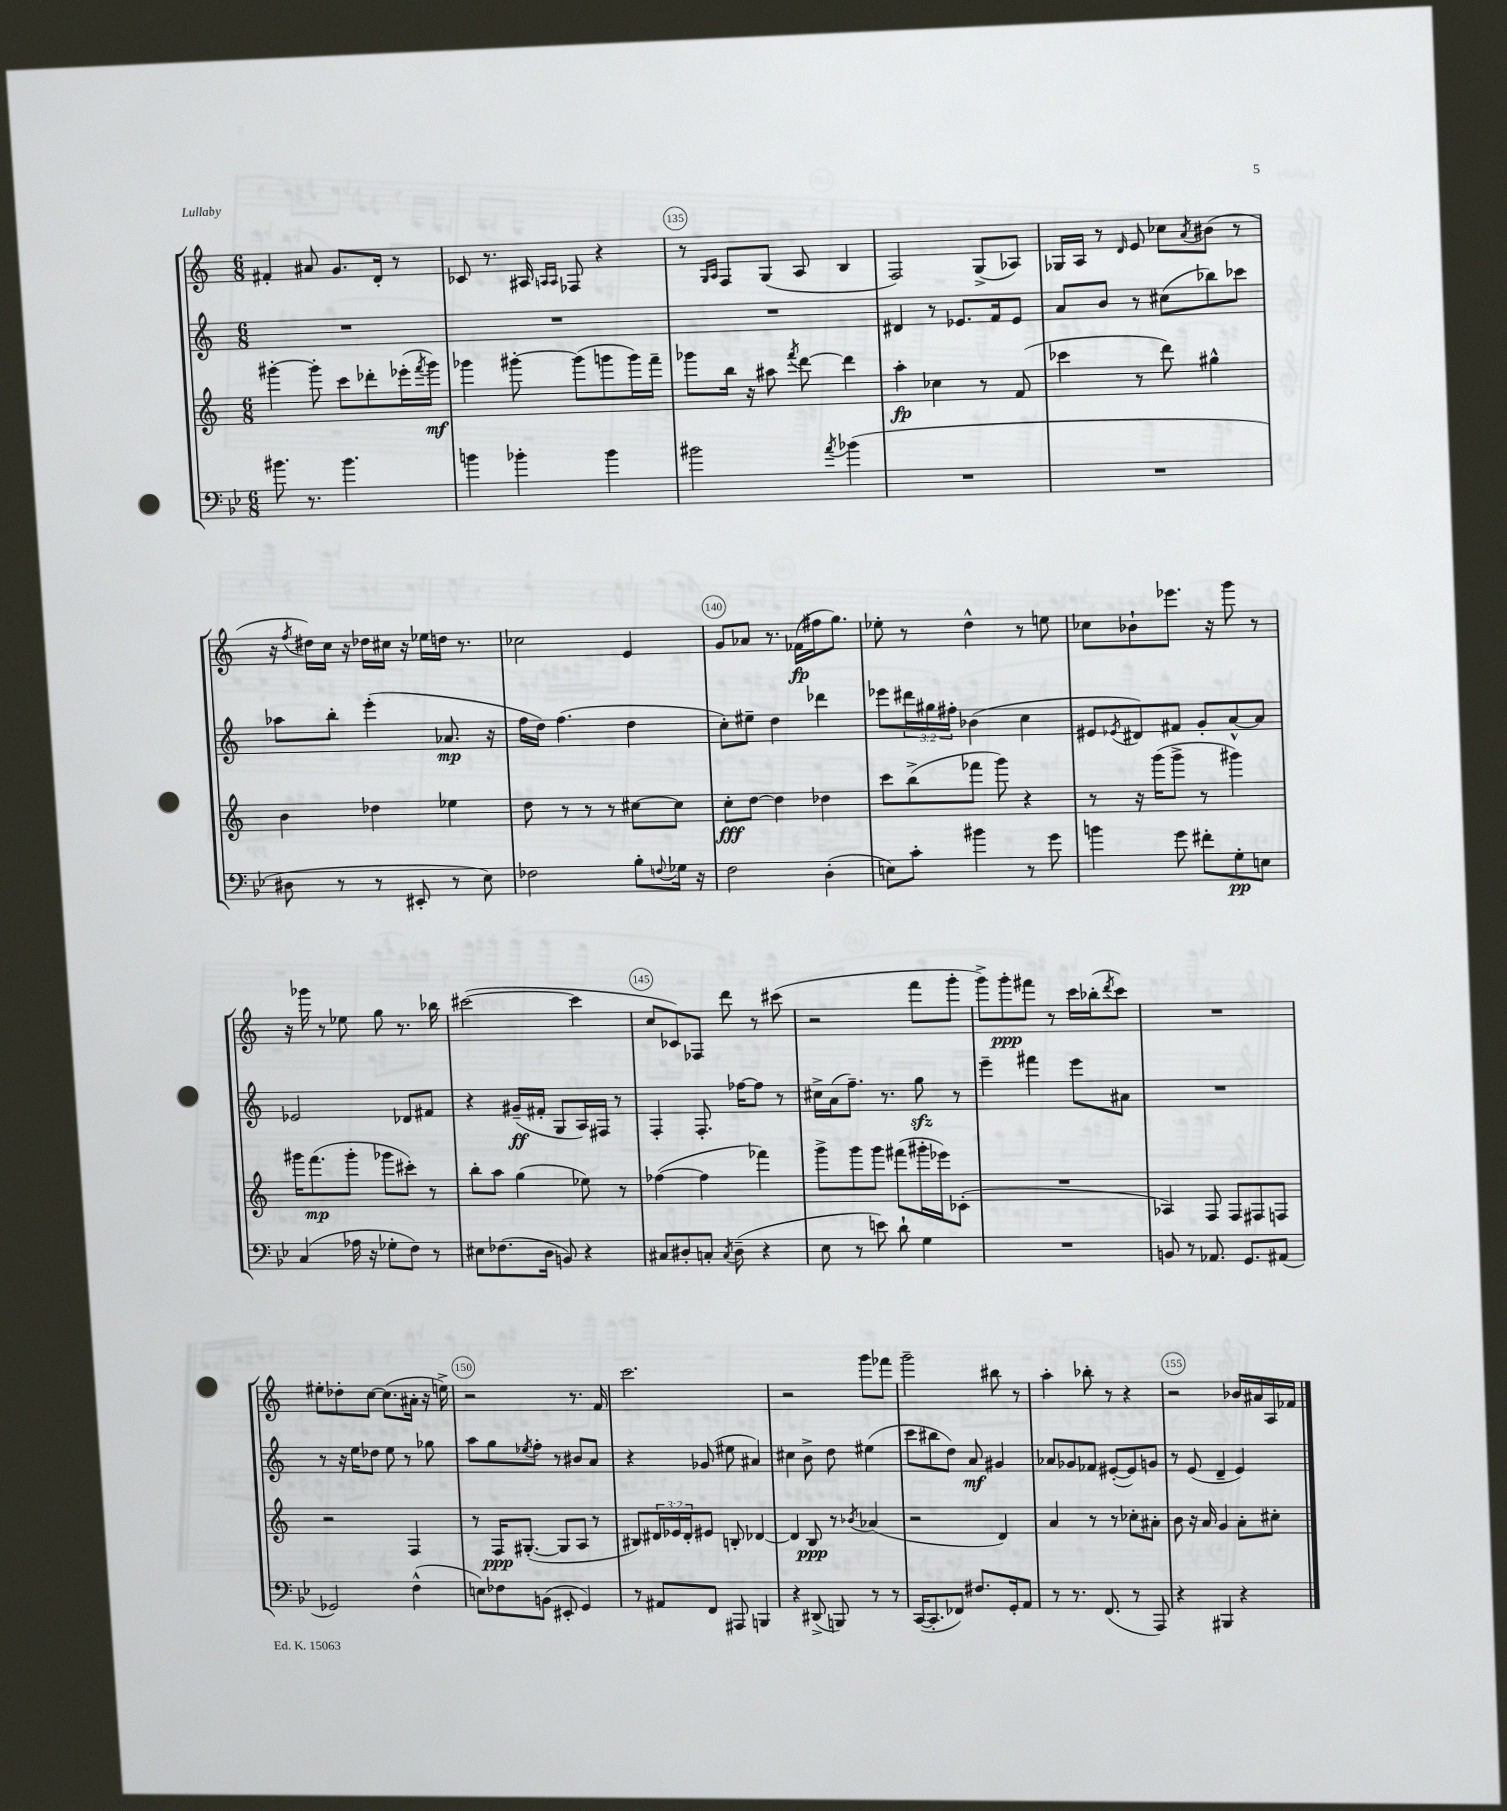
<<
\new StaffGroup <<
\new Staff = "s0" {
    \clef treble \key c \major \numericTimeSignature \time 6/8
    fis'4-. ais'8 g'8. d'16-. r8 |
    ces'8 r8. ais16 \grace { a16 a16 } fes8 r4 |
    r8 \grace { g16 a16 } f8 g8( a8 b4 |
    f2) g8->( aes8) |
    ges16 a16 r8 \grace { d'16 } e'8 ces''8 \acciaccatura { a'8 } bis'8( r8 |
    r16 \acciaccatura { f''8 } dis''16) c''16 r16 des''16 cis''16 r16 ees''16 d''16 r8. |
    ces''2 e'4 |
    g'8 aes'8 r8. fes'16\fp( fis''16 g''8.) |
    ees''8-. r8 d''4-^ r8 e''8 |
    ces''8 bes'8-! ees'''8. r16 g'''8 r8 |
    r16 ges'''16 r8 ees''8 g''8 r8. bes''16 |
    cis'''2~( cis'''4 |
    c''8 ces'8) fes8 d'''8 r8 cis'''8( |
    r2 f'''8 g'''8-. |
    g'''8->) g'''8-.\ppp fis'''8 r8 c'''16 bes''16-.( \acciaccatura { d'''8 } c'''8) |
    R2. |
    eis''8-. des''8-. c''8~ c''8.( ais'16-. r16 e''16->) |
    r2 r8. f'16 |
    c'''2. |
    r2 g'''8 fes'''8 |
    g'''2-- bis''8 r8 |
    a''4-. bes''8-. r8 r4 |
    r2 bes'16 ais'16 a16 fes'16 \bar "|." |
}
\new Staff = "s1" {
    \clef treble \key c \major \numericTimeSignature \time 6/8 \override Staff.TupletNumber.text = #tuplet-number::calc-fraction-text
    R2. |
    R2. |
    R2. |
    dis'4 r8 ees'8. f'16 ees'8 |
    a'8 b'8 r8 cis''8( bes''8) ces'''8 |
    aes''8 b''8-. e'''4-.( aes'8.\mp r16 |
    f''16 d''16) f''4.( d''4 |
    c''8-.) eis''8-- d''4 des'''4 |
    ees'''8 \tuplet 3/2 { dis'''16 gis''16 fis''16-. } bes'4( c''4 |
    eis'8 \acciaccatura { ees'8 } dis'8) fis'8 g'8-. a'8~-^ a'8 |
    ees'2 des'8 fis'8 |
    r4 gis'16--\ff( fis'16-. g8 a16) fis16 r8 |
    f4-. f8.-. fes''16~ fes''8 r8 |
    cis''16-> a'16( f''8.--) r8. g''8\sfz r8 |
    e'''4-- fis'''4 e'''8 ais'8 |
    R2. |
    r8 r16 e''16 des''8 e''8 r8 ges''8 |
    a''8 g''8 \acciaccatura { ees''8 } f''8-. r8 bis'8 a'8 |
    r4 ges'8( eis''8 ais'4) |
    cis''4 b'8-> d''8 eis''4( |
    c'''8 bis''8 d''8) a'8\mf gis'4 |
    aes'8 ges'8 fes'8 eis'8~-.( eis'8) g'8 |
    r8 e'8( d'4-- e'4) \bar "|." |
}
\new Staff = "s2" {
    \clef treble \key c \major \numericTimeSignature \time 6/8 \override Staff.TupletNumber.text = #tuplet-number::calc-fraction-text
    gis'''4~-. gis'''8-. c'''8 des'''8-. ees'''16-.( \acciaccatura { f'''8 } gis'''16\mf) |
    ges'''4 gis'''8~-. gis'''8( g'''8 g'''16) f'''16-- |
    ges'''8 b''16 r16 ais''8 \acciaccatura { f'''8 } d'''8~ d'''4 |
    a''4-.\fp ces''4 r8 f'8( |
    ces'''4 r8 d'''8) gis''4-^ |
    b'4 des''4 ees''4 |
    d''8 r8 r8 r8 cis''8~ cis''8 |
    c''8-.\fff d''8~ d''4 des''4 |
    c'''8 b''8->( fes'''8 g'''8) r4 |
    r8 r16 g'''16( g'''8-> r8 gis'''4) |
    gis'''16 f'''8.\mp( gis'''8-. ges'''8 cis'''8-.) r8 |
    b''8-. a''8 g''4( ees''8) r8 |
    fes''4~( fes''4 fes'''4) |
    g'''8-> g'''8 g'''8 fis'''8( gis'''16-. ees'''16) ces'8-.( |
    R2. |
    aes4) f8 f8 fis8 f8 |
    r2 f4 |
    r8 f16\ppp gis8.~-.( gis8 a8 r8 |
    bis8) \tuplet 3/2 { dis'16 ees'16 dis'16-. } eis'8 b8-. des'4~ |
    des'4 b8\ppp r8 \acciaccatura { bes'8 } aes'4( |
    r2 d'4) |
    a'4 r8 r8 ces''8-. ais'8-. |
    b'8 r16 a'16 g'4 a'8-. cis''8-. \bar "|." |
}
\new Staff = "s3" {
    \clef bass \key bes \major \numericTimeSignature \time 6/8
    bis'8. r8. bis'4. |
    b'4 bes'4-. bes'4 |
    bis'2 \acciaccatura { a'8 } bes'4( |
    R2. |
    R2. |
    dis8 r8 r8 eis,8-. r8 ees8) |
    fes2 bes8-. \appoggiatura { f8 } ges16 r16 |
    f2 d4-.( |
    e8) c'8-. bis'4 r8 g'8 |
    b'4 g'8 fis'8-. g8-.\pp e8 |
    c4( aes16 r16 ges8-. f8) r8 |
    eis8 fes8.( d16 b,8) r4 |
    cis8 dis8-. c8-. \acciaccatura { c8 } dis8--( r4 |
    ees8 r8 e'8) d'8-! g4 |
    R2. |
    b,8 r8 aes,8. g,8. ais,8( |
    ges,2) f4-^( |
    e8) fes8 b,8( eis,8-. g,4) |
    r8 ais,8 f,8 ais,,8 b,,4 |
    r4 dis,8->( b,,8) r8 r8 |
    c,16~( c,8.-. fes,8) fis8. g,16-. a,8 |
    r8 r8. f,8.( r8 a,,8) |
    r4 bis,,4 r4 \bar "|." |
}
>>
>>
\layout { \context { \Score currentBarNumber = #133 \override BarNumber.break-visibility = ##(#f #t #t) barNumberVisibility = #(every-nth-bar-number-visible 5) \override BarNumber.stencil = #(make-stencil-circler 0.1 0.3 ly:text-interface::print) } }
